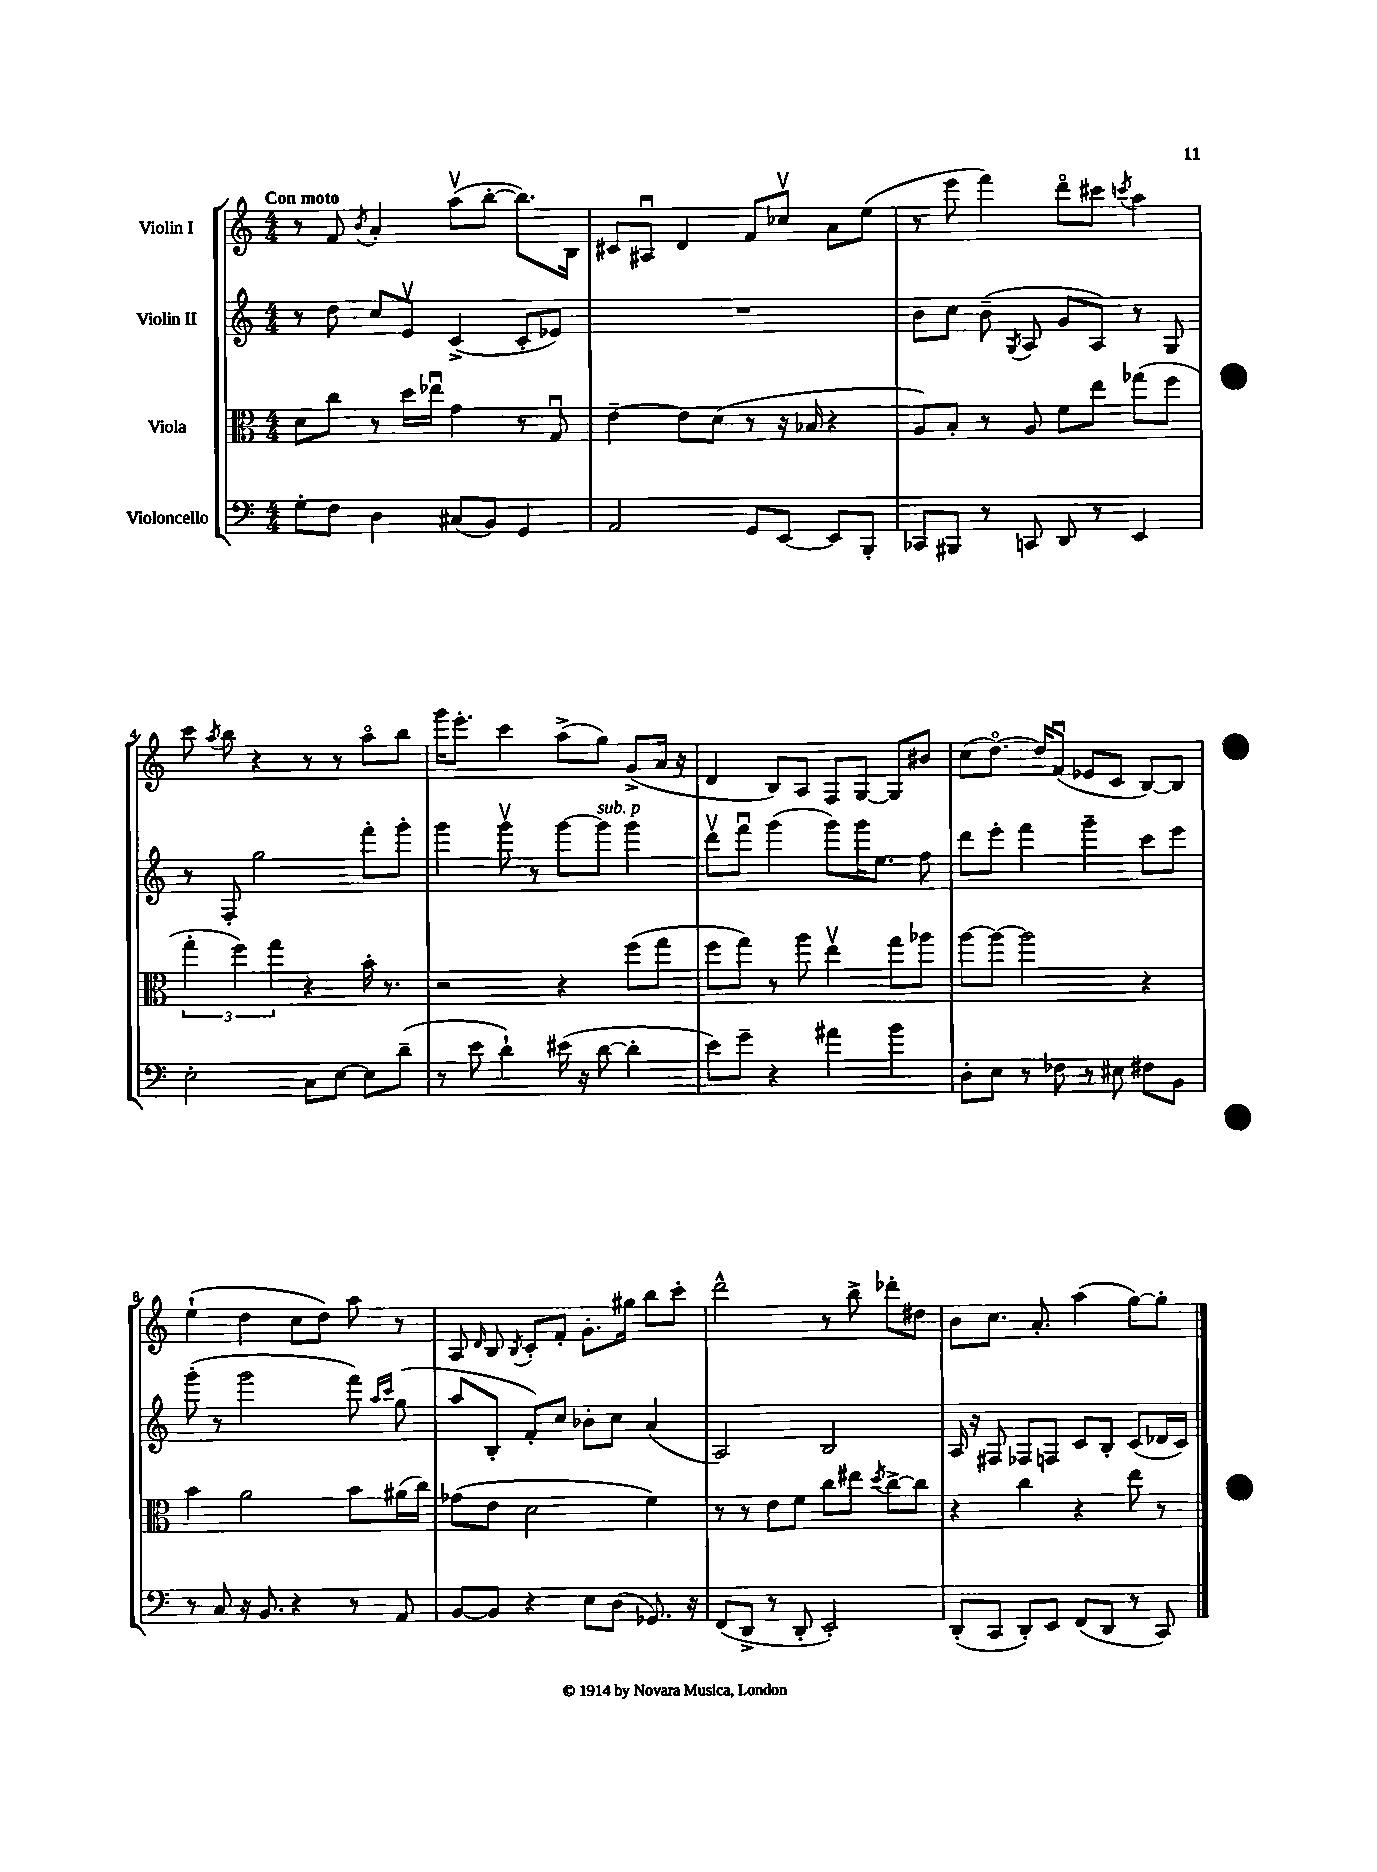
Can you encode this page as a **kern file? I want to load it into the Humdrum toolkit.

**kern	**kern	**kern	**kern
*part4	*part3	*part2	*part1
*staff4	*staff3	*staff2	*staff1
*I"Violoncello	*I"Viola	*I"Violin II	*I"Violin I
*clefF4	*clefC3	*clefG2	*clefG2
*k[]	*k[]	*k[]	*k[]
*M4/4	*M4/4	*M4/4	*M4/4
=1	=1	=1	=1
!	!	!	!LO:TX:a:B:t=Con moto
8G'\L	8d\L	8r	8r
8F\J	8cc\J	8dd\	8f/
.	.	.	8qb/
4D\	8r	8cc/L	4a'/
.	16dd\LL	8ev/J	.
.	16ee-Xu\JJ	.	.
(8C#X/L	4g\	(4c^/	(8aav\L
8BB/J)	.	.	[8bb'\J
4GG/	8r	8c'/L	8.bb\L])
.	8Gu/	8e-X/J)	.
.	.	.	16B\Jk
=2	=2	=2	=2
2AA/	[4e~\	1r	8c#X/L
.	.	.	8A#Xu/J
.	8e\L]	.	4d/
.	(8d\J	.	.
8GG/L	8r	.	8f/L
[8EE/J	16r	.	8cc-Xv/J
.	16B-X/	.	.
8EE/L]	4r	.	8a\L
8BBB'/J	.	.	(8ee\J
=3	=3	=3	=3
8CC-X/L	8A/L)	8b\L	8r
8BBB#X/J	8B'/J	8cc\J	8eee\
8r	8r	(8b~\	4fff\)
.	.	8qG/	.
8CCn/	8A/	8A/	.
8DD/	8f\L	8g/L	8ddd\L
8r	8ee\J	8A/J)	8ccc#X\J
.	.	.	8qcccn/
4EE/	(8gg-X\L	8r	4aa\
.	8ff\J	8G/	.
!!LO:LB:g=z
=4	=4	=4	=4
2E'\	6gg'\	8r	8ccc\
.	.	.	8qaa/
.	.	8F'/	8bb\
.	6ff\)	.	.
.	.	2gg\	4r
.	6gg\	.	.
8C\L	4r	.	8r
[8E\J	.	.	8r
8E\L]	16b'\	8fff'\L	8aa\L
.	8.r	.	.
(8d~\J	.	8ggg'\J	8bb\J
=5	=5	=5	=5
8r	2r	4ggg\	16ggg\KL
.	.	.	8.eee'\J
8e\	.	.	.
4d`\)	.	8gggv\	4ccc\
.	.	8r	.
(16e#X\	4r	[8ggg\L	(8aa^\L
16r	.	.	.
!	!	!LO:TX:a:i:t=sub. p	!
[8d\	.	8ggg\J]	8gg\J)
4d'\]	(8ff\L	4ggg\	(8g^/L
.	8gg\J	.	16a/Jk
.	.	.	16r
=6	=6	=6	=6
8e\L)	8ff\L	8dddv\L	4d/
8g~\J	8gg\J)	8fffu\J	.
4r	8r	(4ggg\	8B/L)
.	8aa\	.	8A/J
4a#X\	4eev\	8ggg\L)	8F/L
.	.	16ggg\K	[8G/J
.	.	8.ee\J	.
4b\	8gg\L	.	8G/L]
.	8aa-X\J	8ff\	8b#X/J
=7	=7	=7	=7
8D'\L	[8aa\L	8ddd\L	(8cc\L
8E\J	8aa\J_	8eee'\J	[8.dd\J)
8r	2aa\]	4fff\	.
.	.	.	16dd/KL]
8F-X\	.	.	(8fu/J
8r	.	4ggg~\	8e-X/L
8E#X\	.	.	8c/J
8F#X\L	4r	8ccc\L	[8B/L)
8BB\J	.	8eee\J	8B/J]
!!LO:LB:g=z
=8	=8	=8	=8
8r	4b\	(8ggg'\	(4ee`\
8C/	.	8r	.
16r	2a\	2ggg\	4dd\
8.BB/	.	.	.
4r	.	.	8cc\L
.	.	.	8dd\J)
8r	8b\L	8fff\)	8aa\
.	.	16qqaa/LL	.
.	.	16qqccc/JJ	.
8AA/	(16a#X\L	(8gg\	8r
.	16cc\JJ)	.	.
=9	=9	=9	=9
[8BB/L	(8g-X\L	8aa/L	8A/
.	.	.	16qqd/
8BB/J]	8e\J	8B'/J	8B/
.	.	.	8qB/
4r	2d\	8f'/L)	8c'/L
.	.	8cc/J	8f'/J
8E\L	.	8b-X'\L	8.g'\L
(8D\J	.	8cc\J	.
.	.	.	16gg#X\Jk
8.GG-X/)	4f\)	(4a/	8bb\L
.	.	.	8ccc'\J
16r	.	.	.
=10	=10	=10	=10
(8FF/L	8r	2A/)	2ddd^^\
8DD^/J	8r	.	.
8r	8e\L	.	.
8DD'/	8f\J	.	.
2EE'/)	8cc\L	2B/	8r
.	8ee#X\J	.	8bb^\
.	8qdd/	.	.
.	[8cc^\L	.	8ddd-X'\L
.	8cc\J]	.	8dd#X\J
=11	=11	=11	=11
(8DD'/L	4r	16A/	8b\L
.	.	16r	.
8CC/J	.	8F#X/	8.cc\J
8DD'/L)	4cc\	8F-X/L	.
.	.	.	8.a'/
8EE/J	.	8Fn/J	.
(8FF/L	4r	8c/L	(4aa\
8DD/J	.	8B'/J	.
8r	8ee\	(8c/L	[8gg\L)
8CC/)	8r	16d-X/L	8gg'\J]
.	.	16c/JJ)	.
==	==	==	==
*-	*-	*-	*-
